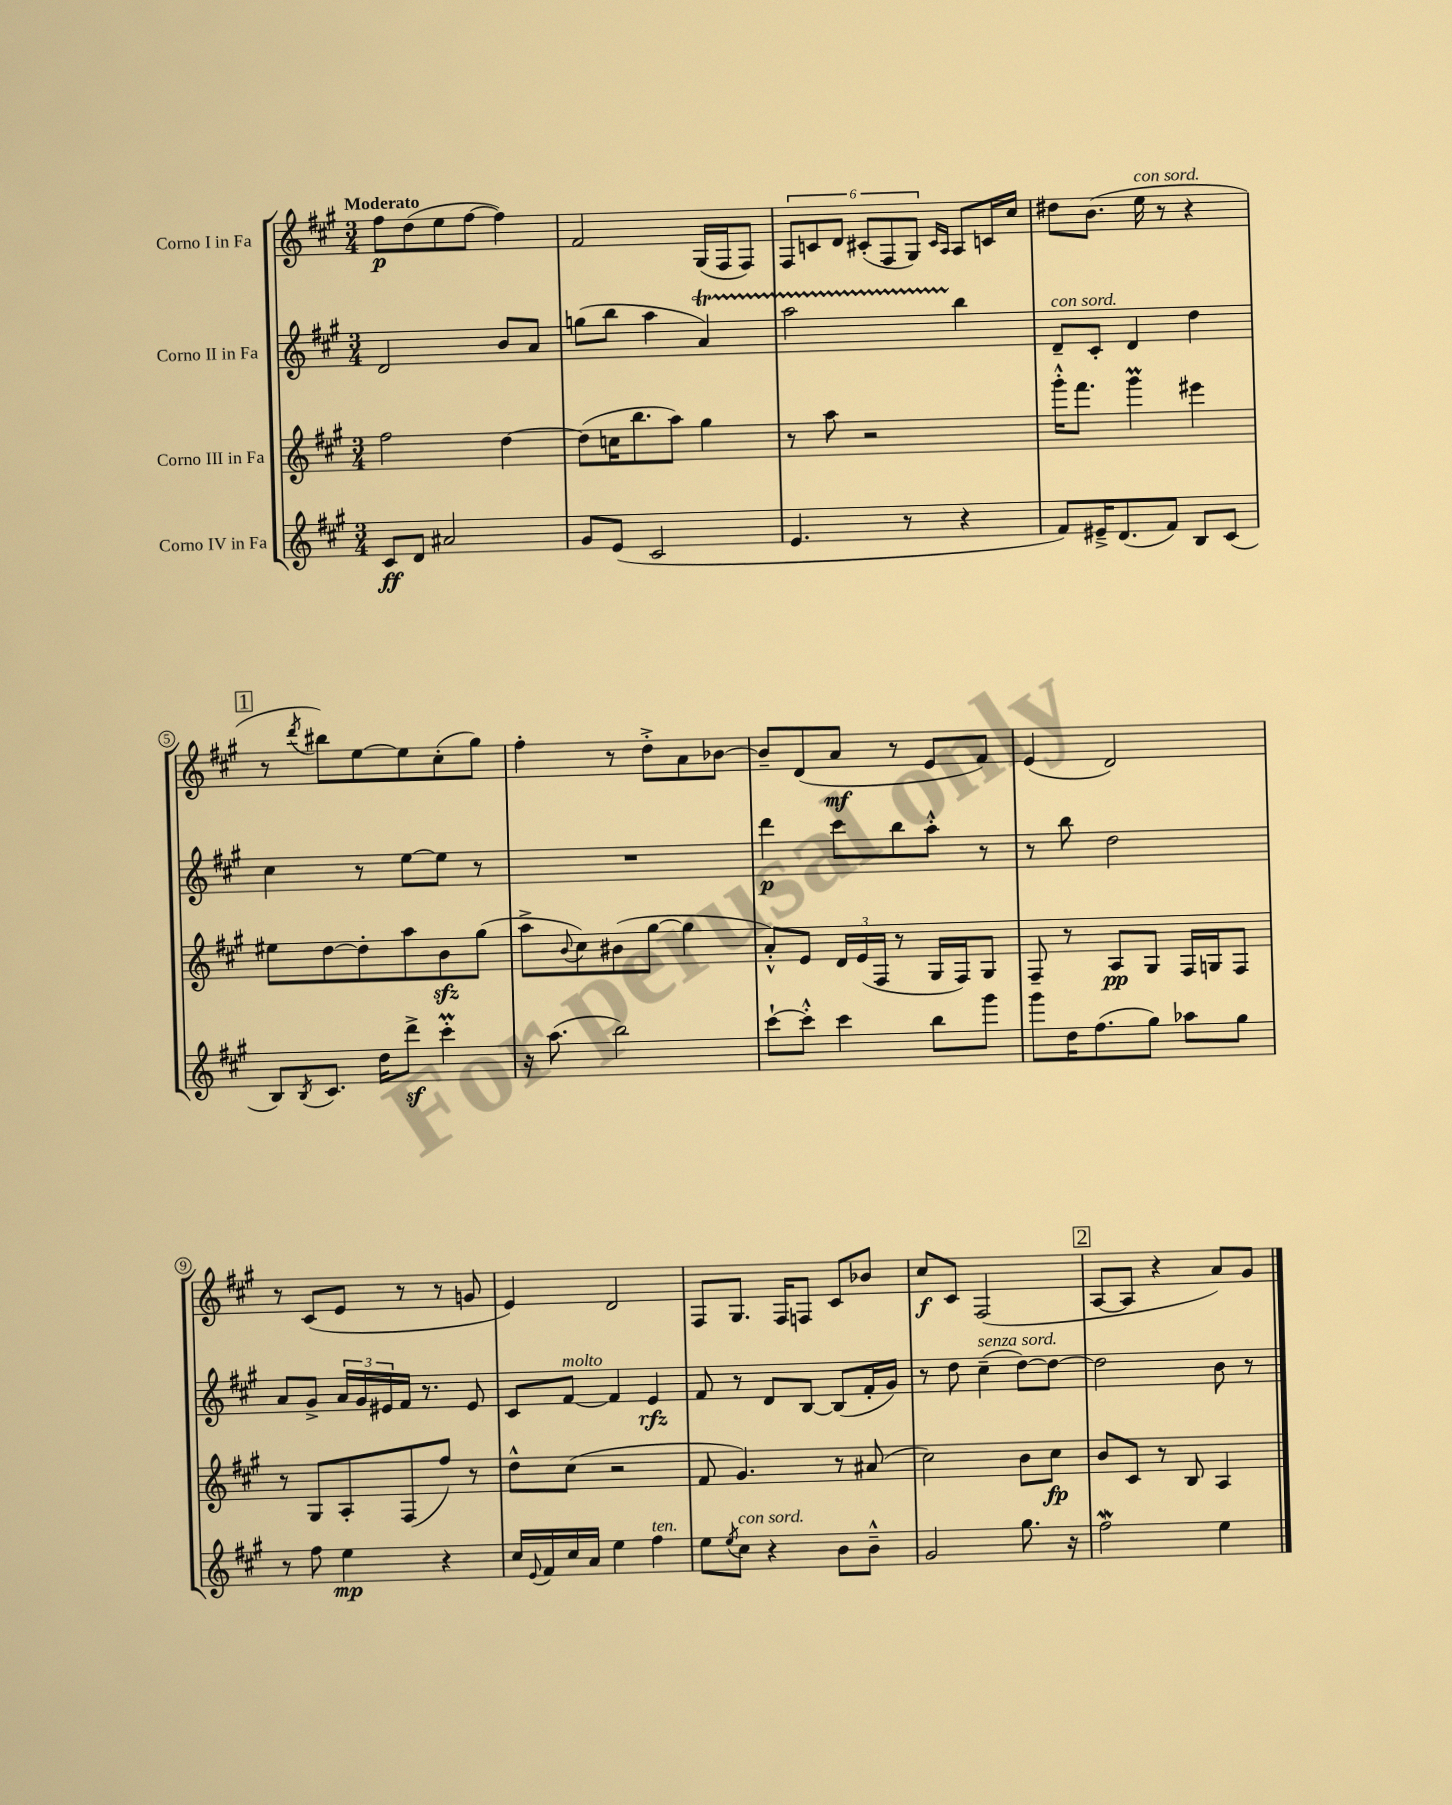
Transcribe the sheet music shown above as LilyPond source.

<<
\new StaffGroup <<
\new Staff = "s0" \with { instrumentName = "Corno I in Fa" } {
    \clef treble \key a \major \numericTimeSignature \time 3/4 \tempo "Moderato"
    fis''8\p d''8( e''8 fis''8~ fis''4) |
    fis'2 gis16( fis16 fis8) |
    \tuplet 6/4 { fis8 c'8 d'8 cis'8-.( fis8 gis8) } \grace { cis'16 a16 } a8 c'16 cis''16 |
    dis''8 b'8.( e''16^\markup { \italic "con sord." } r8 r4 |
    \mark \markup { \box "1" } r8 \acciaccatura { d'''8 } bis''8) e''8~ e''8 cis''8-.( gis''8) |
    fis''4-. r8 d''8-.-> a'8 bes'8~ |
    bes'8-- d'8( a'8\mf r8 e'8 fis'8) |
    e'4( d'2) |
    r8 cis'8( e'8 r8 r8 g'8 |
    e'4) d'2 |
    fis8 gis8. fis16 f8 cis'8 bes'8 |
    cis''8\f cis'8 fis2( |
    \mark \markup { \box "2" } a8~ a8 r4 a'8) gis'8 \bar "|." |
}
\new Staff = "s1" \with { instrumentName = "Corno II in Fa" } {
    \clef treble \key a \major \numericTimeSignature \time 3/4
    d'2 b'8 a'8 |
    g''8( b''8 a''4 a'4\startTrillSpan) |
    a''2 b''4\stopTrillSpan |
    d'8--^\markup { \italic "con sord." } cis'8-. d'4 d''4 |
    \mark \markup { \box "1" } cis''4 r8 e''8~ e''8 r8 |
    R2. |
    d'''4\p cis'''8 b''8 a''8-.-^ r8 |
    r8 b''8 d''2 |
    a'8 gis'8-> \tuplet 3/2 { a'16 gis'16 eis'16 } fis'16 r8. eis'8 |
    cis'8 fis'8~^\markup { \italic "molto" } fis'4 e'4\rfz |
    fis'8 r8 d'8 b8~ b8( fis'16-. gis'16) |
    r8 d''8 cis''4--^\markup { \italic "senza sord." }( d''8~) d''8~ |
    \mark \markup { \box "2" } d''2 b'8 r8 \bar "|." |
}
\new Staff = "s2" \with { instrumentName = "Corno III in Fa" } {
    \clef treble \key a \major \numericTimeSignature \time 3/4
    fis''2 d''4~ |
    d''8( c''16 b''8. a''8) gis''4 |
    r8 a''8 r2 |
    gis'''16-.-^ fis'''8. gis'''4\prall eis'''4 |
    \mark \markup { \box "1" } eis''8 d''8~ d''8-. a''8 b'8\sfz gis''8( |
    a''8-> \appoggiatura { b'8 } cis''8) bis'8( gis''8~ gis''4 |
    a'8-.-^) e'8 \tuplet 3/2 { d'16 e'16( fis16 } r8 gis16 fis16) gis8 |
    fis8-- r8 a8\pp gis8 fis16 g16 fis8 |
    r8 gis8 a8-. fis8( fis''8) r8 |
    d''8-^ cis''8( r2 |
    fis'8 gis'4.) r8 ais'8( |
    cis''2) b'8 cis''8\fp |
    \mark \markup { \box "2" } b'8 cis'8 r8 b8 a4 \bar "|." |
}
\new Staff = "s3" \with { instrumentName = "Corno IV in Fa" } {
    \clef treble \key a \major \numericTimeSignature \time 3/4
    cis'8\ff d'8 ais'2 |
    gis'8 e'8( cis'2 |
    e'4. r8 r4 |
    fis'8) eis'16---> d'8.( fis'8) b8 cis'8( |
    \mark \markup { \box "1" } b8) \acciaccatura { b8 } cis'8. d''16 d'''8->\sf cis'''4-.\prall |
    r16 a''8.( b''2) |
    cis'''8~-! cis'''8-.-^ cis'''4 b''8 gis'''8 |
    gis'''8 d''16 fis''8.( gis''8) aes''8 gis''8 |
    r8 fis''8 e''4\mp r4 |
    cis''16 \appoggiatura { e'8 } fis'16 cis''16 a'16 e''4 fis''4^\markup { \italic "ten." } |
    e''8 \acciaccatura { e''8 } cis''8^\markup { \italic "con sord." } r4 b'8 b'8---^ |
    gis'2 gis''8. r16 |
    \mark \markup { \box "2" } fis''2\mordent e''4 \bar "|." |
}
>>
>>
\layout { \context { \Score \override BarNumber.stencil = #(make-stencil-circler 0.1 0.3 ly:text-interface::print) } }
